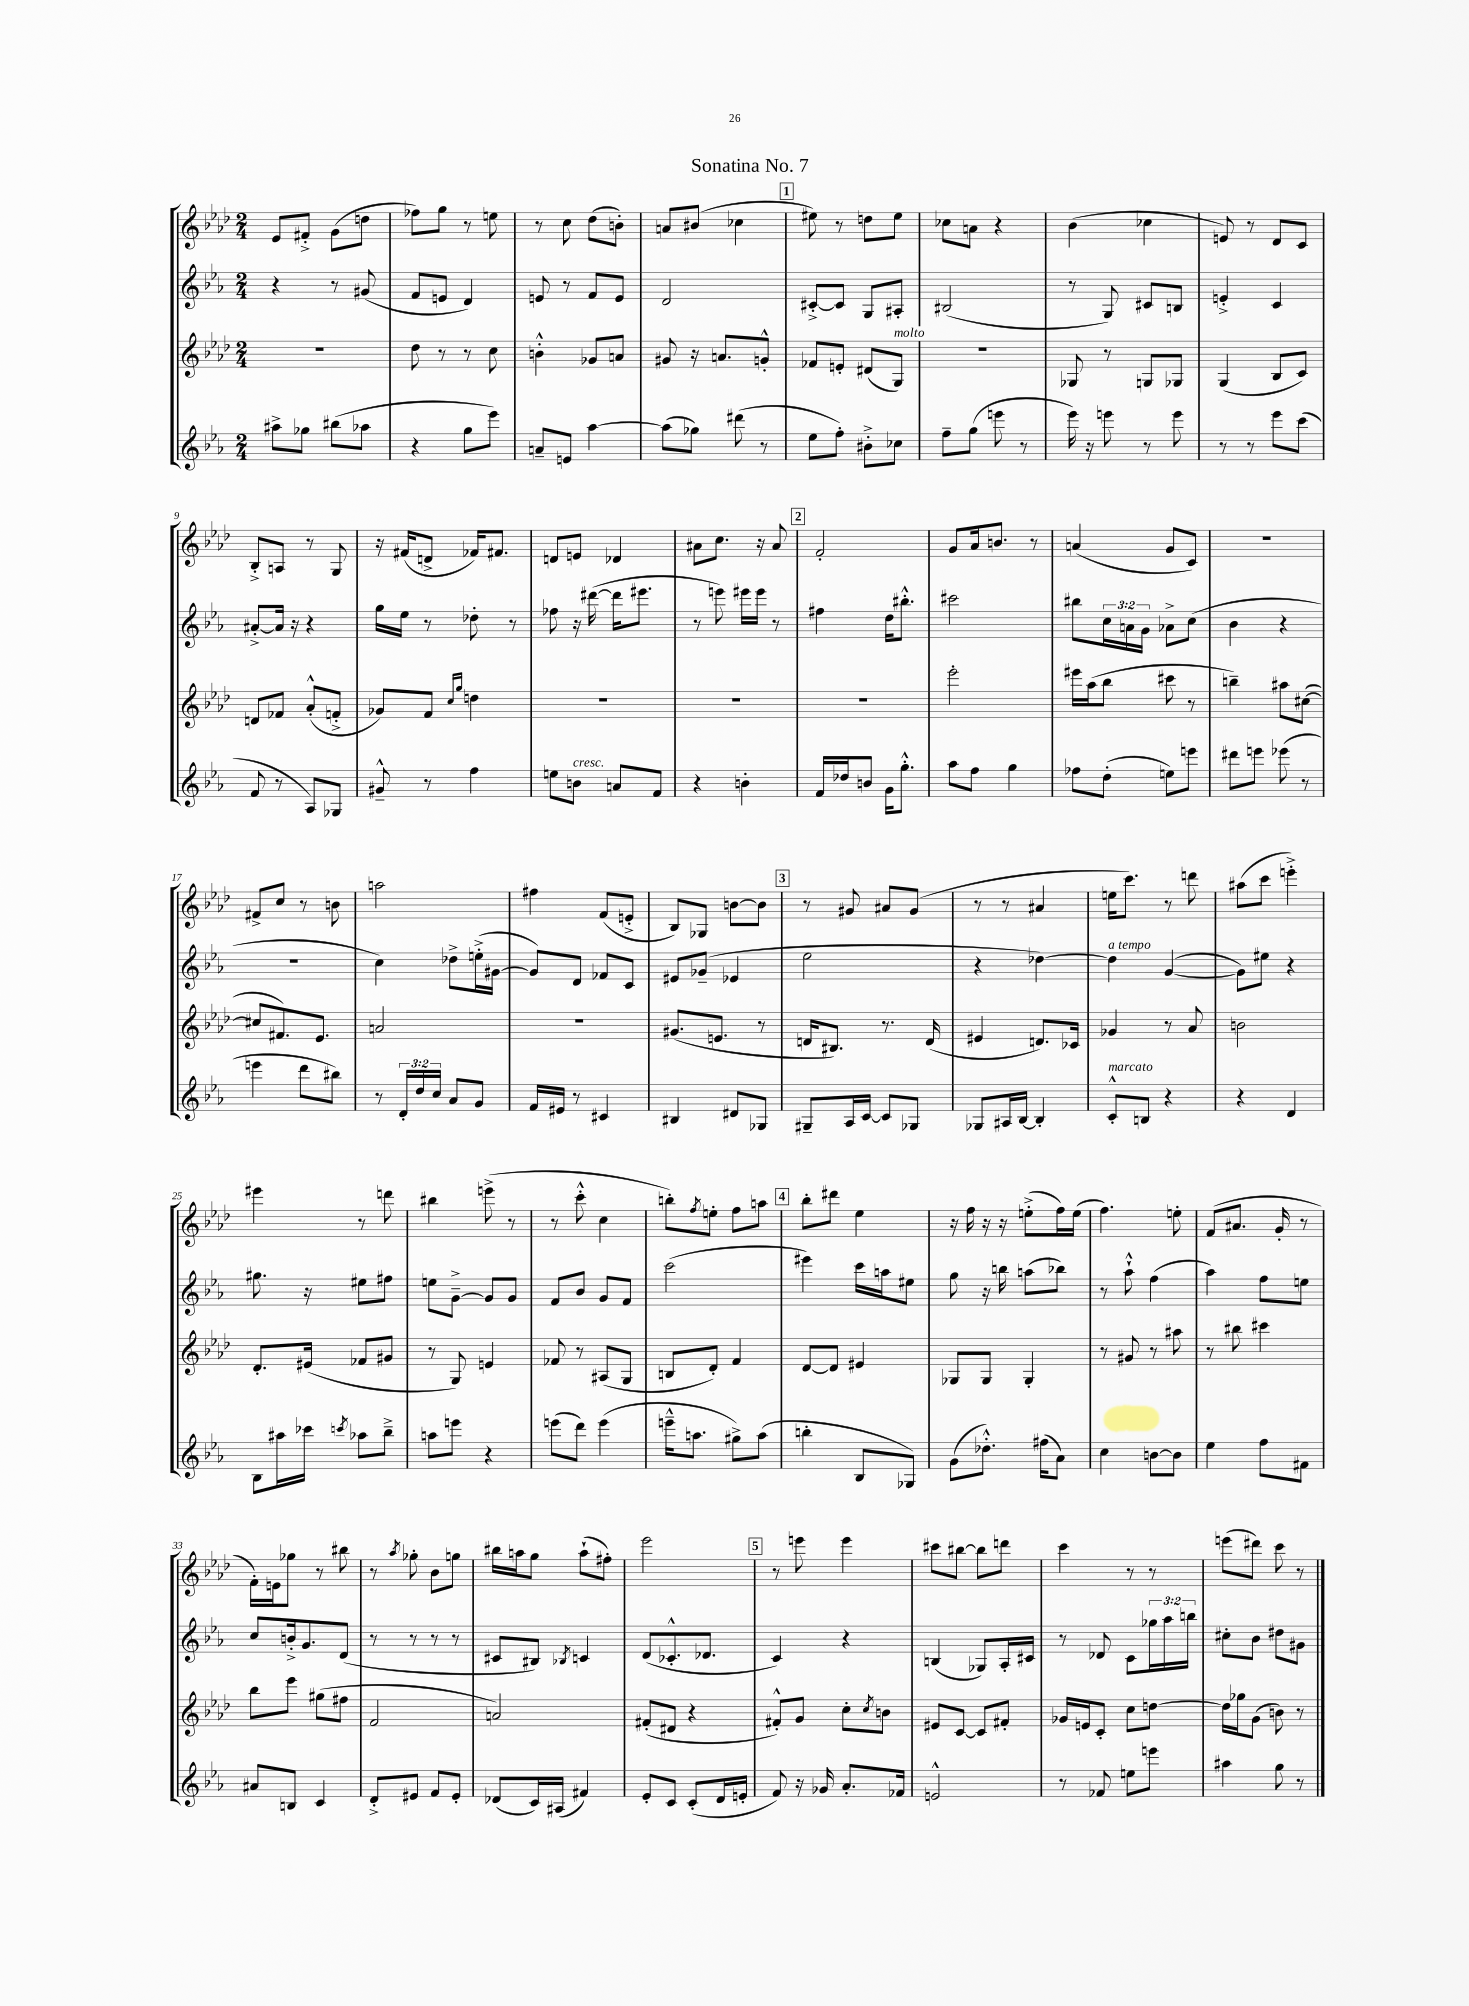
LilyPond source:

\header { title = "Sonatina No. 7" }
<<
\new StaffGroup <<
\new Staff = "s0" {
    \clef treble \key aes \major \numericTimeSignature \time 2/4
    ees'8 fis'8-.-> g'8( d''8 |
    fes''8) g''8 r8 e''8 |
    r8 c''8 des''8( b'8-.) |
    a'8 bis'8( ces''4 |
    \mark \markup { \box "1" } eis''8) r8 d''8 eis''8 |
    ces''8 a'8 r4 |
    bes'4( ces''4 |
    e'8) r8 des'8 c'8 |
    bes8-.-> a8 r8 g8 |
    r16 fis'16( d'8-> fes'16) fis'8. |
    d'8 e'8 des'4 |
    ais'8 c''8. r16 ais'8 |
    \mark \markup { \box "2" } f'2-. |
    g'8 aes'16 b'8. r8 |
    a'4( g'8 c'8) |
    R2 |
    fis'8-> c''8 r8 b'8 |
    a''2 |
    fis''4 f'8( e'8-.-> |
    bes8) ges8 b'8~ b'8 |
    \mark \markup { \box "3" } r8 gis'8 ais'8 gis'8( |
    r8 r8 ais'4 |
    e''16 c'''8.) r8 d'''8 |
    ais''8( c'''8 e'''4-.->) |
    eis'''4 r8 d'''8 |
    bis''4 e'''8->( r8 |
    r8 c'''8-.-^ c''4 |
    b''8-.) \acciaccatura { f''8 } e''8-. f''8 a''8 |
    \mark \markup { \box "4" } bes''8-. dis'''8 ees''4 |
    r16 f''16 r16 r16 e''8-.->( f''16) e''16( |
    f''4.) e''8-. |
    f'8( ais'8. g'16-. r8 |
    f'16-.) e'16 ges''8 r8 bis''8 |
    r8 \acciaccatura { aes''8 } ges''8-. bes'8 g''8 |
    bis''16 a''16 g''8 a''8-!( fis''8-.) |
    ees'''2 |
    \mark \markup { \box "5" } r8 e'''8 e'''4 |
    cis'''8 bis''8~ bis''8 d'''8 |
    c'''4 r8 r8 |
    e'''8( dis'''8) c'''8 r8 \bar "|." |
}
\new Staff = "s1" {
    \clef treble \key ees \major \numericTimeSignature \time 2/4 \override Staff.TupletNumber.text = #tuplet-number::calc-fraction-text
    r4 r8 gis'8( |
    f'8 e'8 d'4) |
    e'8 r8 f'8 e'8 |
    d'2 |
    \mark \markup { \box "1" } cis'8~-.-> cis'8 g8 ais8-. |
    bis2( |
    r8 g8) cis'8 b8 |
    e'4-.-> c'4 |
    ais'8~-.-> ais'16 r16 r4 |
    g''16 ees''16 r8 des''8-. r8 |
    fes''8 r16 dis'''16~( dis'''16 eis'''8. |
    r8 e'''8) eis'''16 eis'''16 r8 |
    \mark \markup { \box "2" } fis''4 d''16 bis''8.-.-^ |
    cis'''2 |
    bis''8 \tuplet 3/2 { c''16 a'16 g'16 } aes'8-> c''8( |
    bes'4 r4 |
    r2 |
    c''4) des''8-> e''16-.->( gis'16~ |
    gis'8) d'8 fes'8 c'8 |
    eis'8 ges'8--( ees'4 |
    \mark \markup { \box "3" } ees''2 |
    r4 des''4~) |
    des''4^\markup { \italic "a tempo" } g'4~( |
    g'8) eis''8 r4 |
    gis''8. r16 eis''8 fis''8 |
    e''8 g'8~---> g'8 g'8 |
    f'8 bes'8 g'8 f'8 |
    c'''2( |
    \mark \markup { \box "4" } eis'''4) c'''16 a''16 eis''8 |
    g''8 r16 b''16 a''8( bes''8) |
    r8 aes''8-!-^ f''4( |
    aes''4) f''8 e''8 |
    c''8 b'16-.-> g'8. d'8( |
    r8 r8 r8 r8 |
    cis'8 bis8) \acciaccatura { bes8 } c'4 |
    d'8( ces'8.-.-^ des'8. |
    \mark \markup { \box "5" } c'4) r4 |
    b4( ges8) aes16-. cis'16 |
    r8 des'8 c'8 \tuplet 3/2 { ges''16 aes''16 b''16 } |
    cis''8-. bes'8 dis''8 gis'8 \bar "|." |
}
\new Staff = "s2" {
    \clef treble \key aes \major \numericTimeSignature \time 2/4
    r2 |
    des''8 r8 r8 c''8 |
    b'4-.-^ ges'8 a'8 |
    gis'8 r16 a'8. g'8-.-^ |
    \mark \markup { \box "1" } fes'8 e'8-. dis'8( g8^\markup { \italic "molto" }) |
    R2 |
    ges8 r8 g8 ges8 |
    g4( bes8 c'8) |
    d'8 fes'8 aes'8-.-^( f'8-.-> |
    ges'8) f'8 \grace { c''16 g''16 } d''4 |
    R2 |
    R2 |
    \mark \markup { \box "2" } R2 |
    ees'''2-. |
    eis'''16 aes''16( bes''8 cis'''8 r8 |
    b''4--) ais''8 cis''8~( |
    cis''8 fis'8.) ees'8. |
    a'2 |
    r2 |
    gis'8.( e'8. r8 |
    \mark \markup { \box "3" } d'16 bis8.) r8. d'16( |
    eis'4 d'8.) ces'16 |
    ges'4 r8 aes'8 |
    b'2 |
    des'8.-. eis'16( fes'8 gis'8 |
    r8 g8) e'4 |
    fes'8 r8 ais8( g8 |
    b8 des'8-.) f'4 |
    \mark \markup { \box "4" } des'8~ des'8 eis'4 |
    ges8 ges8 ges4-. |
    r8 gis'8 r8 ais''8 |
    r8 bis''8 cis'''4 |
    bes''8 ees'''8 gis''8( fis''8 |
    f'2 |
    a'2) |
    fis'8-.( dis'8 r4 |
    \mark \markup { \box "5" } fis'8-.-^) g'8 c''8-. \acciaccatura { c''8 } b'8 |
    eis'8 c'8~ c'8 fis'8-. |
    ges'16 e'16 c'8-. c''8 d''8~ |
    d''16 ges''16 g'8( b'8) r8 \bar "|." |
}
\new Staff = "s3" {
    \clef treble \key ees \major \numericTimeSignature \time 2/4 \override Staff.TupletNumber.text = #tuplet-number::calc-fraction-text
    ais''8-> ges''8 bis''8( aes''8 |
    r4 g''8 ees'''8) |
    a'8-- e'8 aes''4~ |
    aes''8( ges''8) dis'''8( r8 |
    \mark \markup { \box "1" } ees''8 f''8-.) bis'8-.-> ces''8 |
    f''8-- g''8( e'''8 r8 |
    ees'''16) r16 e'''8 r8 e'''8 |
    r8 r8 ees'''8 c'''8( |
    f'8 r8 aes8) ges8 |
    gis'8---^ r8 f''4 |
    e''8 b'8^\markup { \italic "cresc." } a'8 f'8 |
    r4 b'4-. |
    \mark \markup { \box "2" } f'16 des''16 b'8 g'16 g''8.-.-^ |
    aes''8 f''8 g''4 |
    fes''8 d''8-.( e''8) e'''8 |
    dis'''8 e'''8 ees'''8( r8 |
    e'''4 d'''8 bis''8) |
    r8 \tuplet 3/2 { d'16-. d''16 c''16 } aes'8 g'8 |
    f'16 eis'16 r8 cis'4 |
    bis4 dis'8 ges8 |
    \mark \markup { \box "3" } gis8-- aes16 c'16~ c'8 ges8 |
    ges8 ais16 bes16~ bes4-. |
    c'8-.-^^\markup { \italic "marcato" } b8 r4 |
    r4 d'4 |
    bes8 ais''16 ces'''16 \acciaccatura { c'''8 } aes''8 bes''8---> |
    a''8 e'''8 r4 |
    e'''8( d'''8) e'''4( |
    e'''16---^ a''8. gis''8->) a''8( |
    \mark \markup { \box "4" } b''4-. bes8 ges8) |
    g'8( des''8.-.-^) fis''16( aes'8) |
    c''4 b'8~ b'8 |
    ees''4 f''8 fis'8 |
    ais'8 b8 c'4 |
    d'8-.-> eis'8 f'8 eis'8-. |
    des'8( c'16) ais16( fis'4) |
    ees'8-. c'8 c'8-.( d'16 e'16-. |
    \mark \markup { \box "5" } f'8) r16 ges'16 aes'8.-. fes'16 |
    e'2-^ |
    r8 fes'8 e''8 e'''8 |
    ais''4 g''8 r8 \bar "|." |
}
>>
>>
